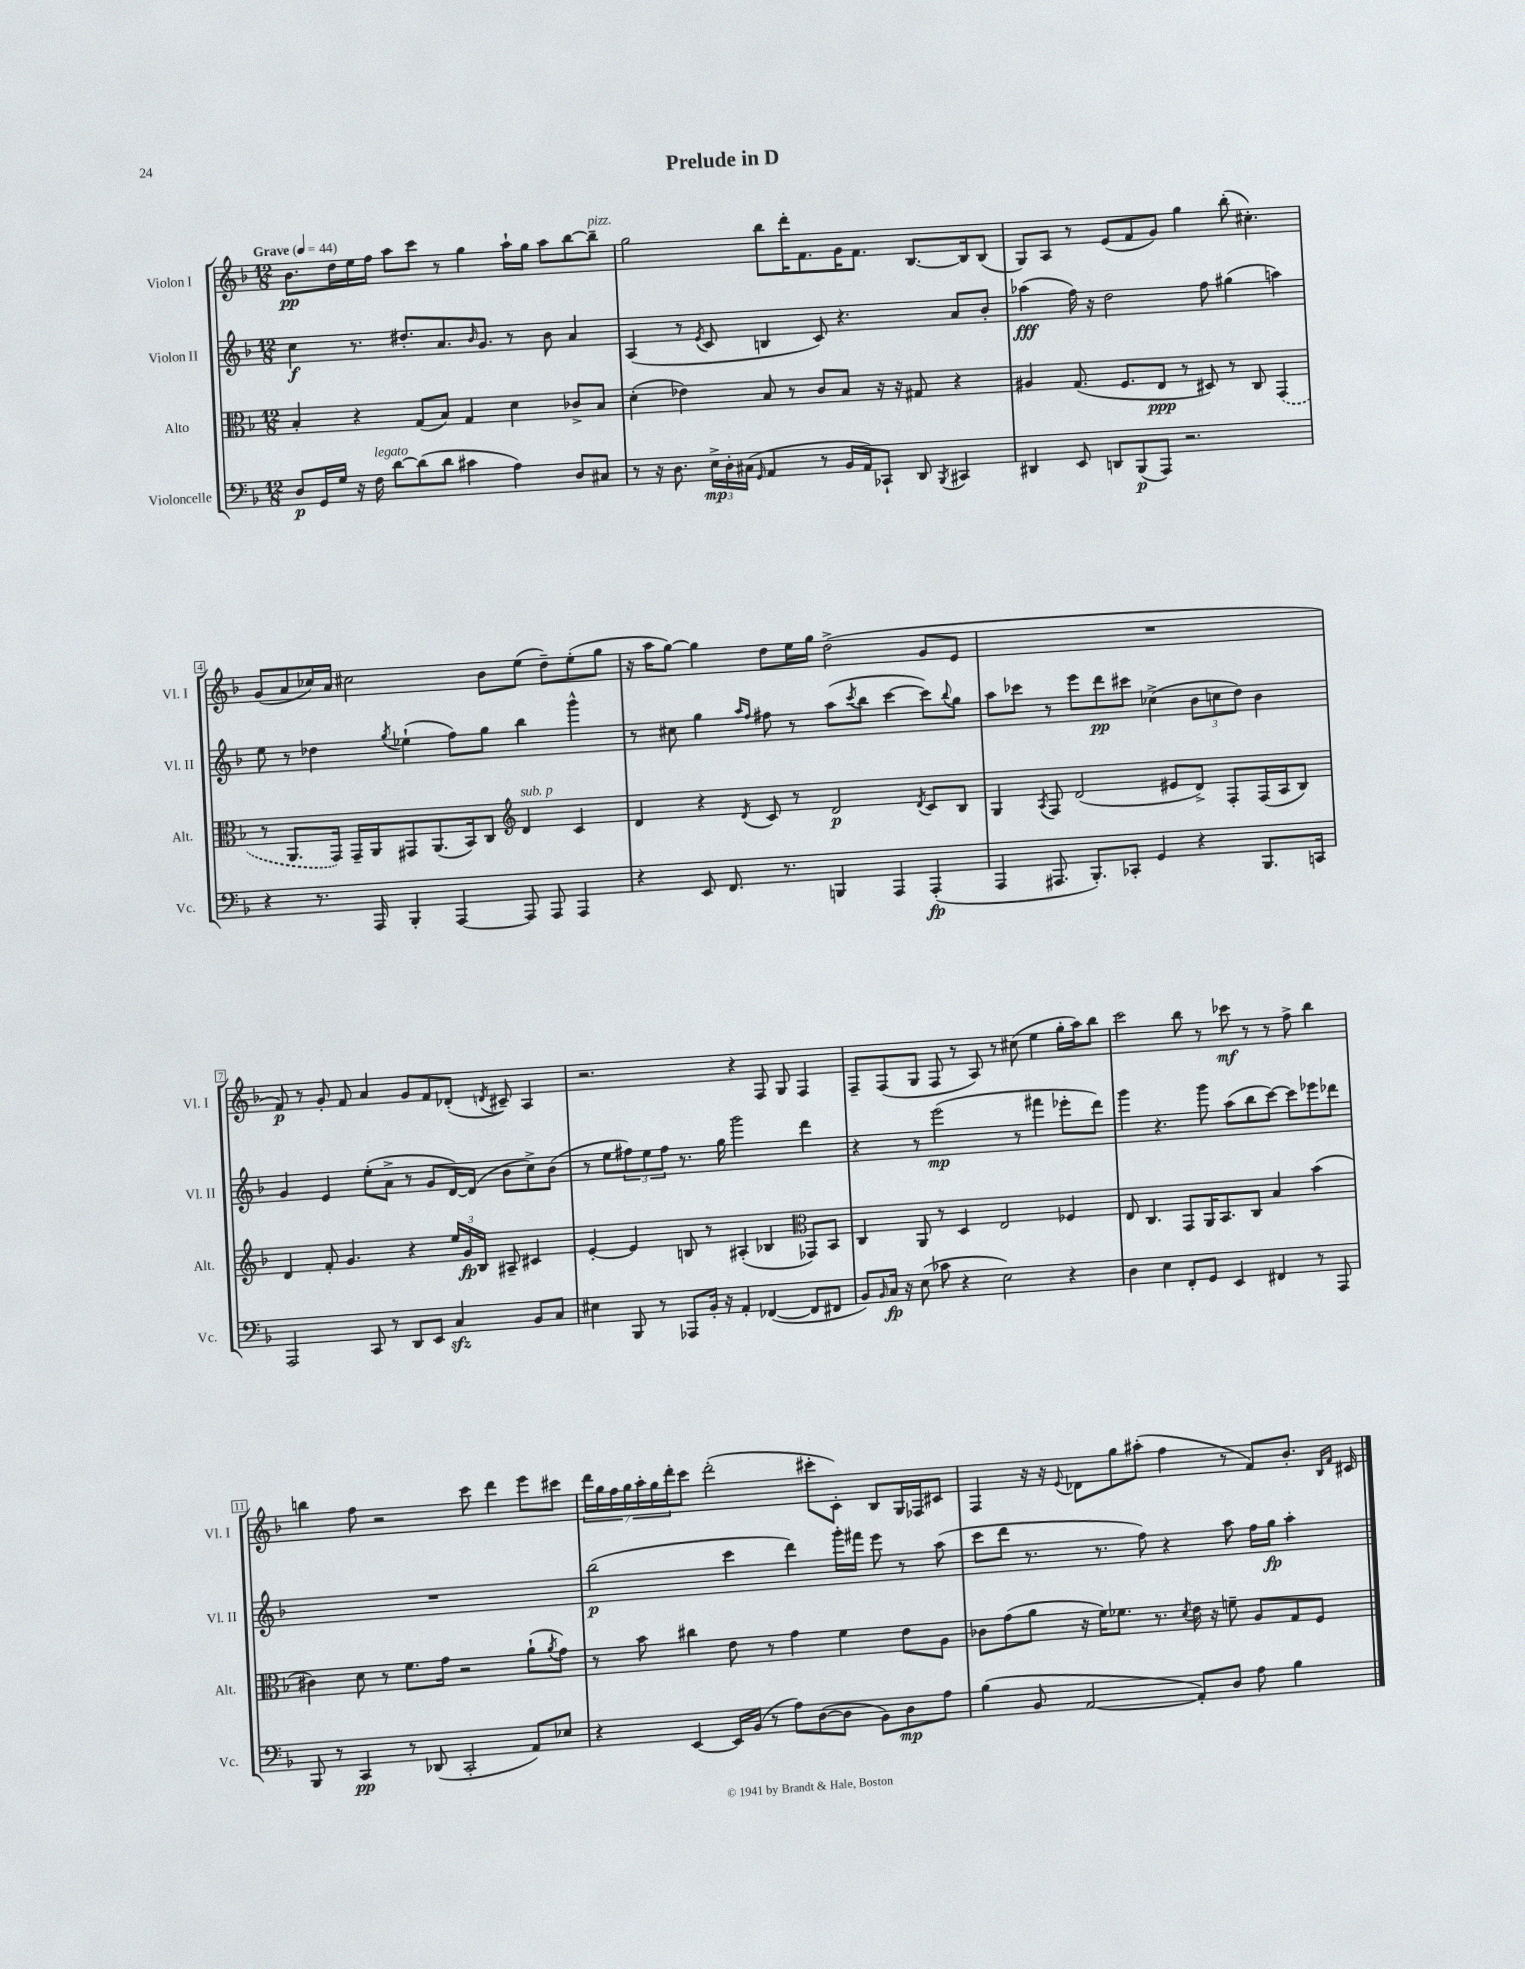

**kern	**dynam	**kern	**dynam	**kern	**dynam	**kern	**dynam
*part4	*part4	*part3	*part3	*part2	*part2	*part1	*part1
*staff4	*staff4	*staff3	*staff3	*staff2	*staff2	*staff1	*staff1
*I"Violoncelle	*	*I"Alto	*	*I"Violon II	*	*I"Violon I	*
*I'Vc.	*	*I'Alt.	*	*I'Vl. II	*	*I'Vl. I	*
*clefF4	*	*clefC3	*	*clefG2	*	*clefG2	*
*k[b-]	*	*k[b-]	*	*k[b-]	*	*k[b-]	*
*M12/8	*	*M12/8	*	*M12/8	*	*M12/8	*
*MM44	*	*MM44	*	*MM44	*	*MM44	*
=1	=1	=1	=1	=1	=1	=1	=1
!	!	!	!	!	!	!LO:TX:a:B:t=Grave	!
8D/L	p	4B-'/	.	4cc\	f	8.b-\L	pp
16GG/L	.	.	.	.	.	.	.
16G/JJ	.	.	.	.	.	16dd\L	.
16r	.	4r	.	8.r	.	16ee\	.
!LO:TX:a:i:t=legato	!	!	!	!	!	!	!
16F\	.	.	.	.	.	16ff\JJ	.
[8d\L	.	.	.	.	.	8aa\L	.
.	.	.	.	8.dd#X'/L	.	.	.
(8d\]	.	(8G/L	.	.	.	8ccc\J	.
8d\J	.	8B-/J)	.	8.a/	.	8r	.
4c#X\	.	4G/	.	.	.	4gg\	.
.	.	.	.	16qqb-/	.	.	.
.	.	.	.	8.g/J	.	.	.
4A\)	.	4d\	.	8r	.	16aa`\LL	.
.	.	.	.	.	.	16gg\JJ	.
.	.	.	.	8b-\	.	8aa\L	.
8D/L	.	8c-X^/L	.	4a/	.	[8bb-\	.
!	!	!	!	!	!	!LO:TX:a:i:t=pizz.	!
8C#X/J	.	8B-/J	.	.	.	8bb-~\J]	.
=2	=2	=2	=2	=2	=2	=2	=2
8r	.	(4d'\	.	(4A/	.	2gg\	.
16r	.	.	.	.	.	.	.
8.D\	.	.	.	.	.	.	.
.	.	4e-X\)	.	8r	.	.	.
.	.	.	.	8qe/	.	.	.
24E^\LL	mp	.	.	8c/	.	.	.
24D'\	.	.	.	.	.	.	.
(24C#X\JJ	.	.	.	.	.	.	.
16qqGG/	.	.	.	.	.	.	.
4AA/	.	8B-/	.	4Bn/	.	8bb-\L	.
.	.	8r	.	.	.	16ddd'\K	.
.	.	.	.	.	.	8.f\	.
8r	.	8c/L	.	8c/)	.	.	.
16BB-/LL	.	8B-/J	.	4.r	.	16g\K	.
16AA/J)	.	.	.	.	.	8.f\J	.
8CC-X`/J	.	16r	.	.	.	.	.
.	.	16r	.	.	.	.	.
8DD/	.	8G#X/	.	.	.	[8.B-/L	.
8qBBB-/	.	.	.	.	.	.	.
4CC#X/	.	4r	.	8a/L	.	.	.
.	.	.	.	.	.	16B-/k]	.
.	.	.	.	8b-'/J	.	(8B-/J	.
=3	=3	=3	=3	=3	=3	=3	=3
4DD#X/	.	4A#X/	.	(4aa-X\	fff	8G/L)	.
.	.	.	.	.	.	8A/J	.
8EE/	.	(8.G/	.	16ff\)	.	8r	.
.	.	.	.	16r	.	.	.
8DDn/L	.	.	.	2dd\	.	(8e/L	.
.	.	8.F/L	.	.	.	.	.
(8BBB-/	p	.	.	.	.	8f/	.
8AAA/J)	.	8E/J	ppp	.	.	8g/J)	.
2.r	.	8r	.	.	.	4gg\	.
.	.	8D#X/)	.	8ff\	.	.	.
.	.	8r	.	(4gg#X\	.	(8bb-'\	.
.	.	8C/	.	.	.	4.cc#X'\)	.
.	.	(4GG/	.	4aan\)	.	.	.
!!LO:LB:g=z
=4	=4	=4	=4	=4	=4	=4	=4
4r	.	8r	.	8ee\	.	(8g/L	.
.	.	8.AA/L	.	8r	.	8a/	.
8.r	.	.	.	4dd-X\	.	16cc-X/L)	.
.	.	16GG/Jk)	.	.	.	16a/JJ	.
.	.	16GG~/LL	.	.	.	2cc#X\	.
16AAA/	.	16AA/J	.	.	.	.	.
.	.	.	.	8qgg/	.	.	.
4BBB-'/	.	8GG#X/	.	(4ee-X`\	.	.	.
.	.	(8.AA/	.	.	.	.	.
[4AAA/	.	.	.	8ff\L)	.	.	.
.	.	16BB-/k)	.	.	.	.	.
.	.	8C/J	.	8gg\J	.	8b-\L	.
*	*	*clefG2	*	*	*	*	*
!	!	!LO:TX:a:i:t=sub. p	!	!	!	!	!
8AAA/]	.	4d/	.	4bb-\	.	(8ee\J	.
8AAA/	.	.	.	.	.	8dd~\L)	.
4AAA/	.	4c/	.	4ggg^^\	.	(8ee'\	.
.	.	.	.	.	.	8gg\J	.
=5	=5	=5	=5	=5	=5	=5	=5
4r	.	4d/	.	8r	.	16r	.
.	.	.	.	.	.	16aa\KL	.
.	.	.	.	8cc#X\	.	[8gg\J)	.
8EE/	.	4r	.	4gg\	.	4gg\]	.
8.FF/	.	.	.	.	.	.	.
.	.	.	.	16qqaa/LL	.	.	.
.	.	8qd/	.	16qqff/JJ	.	.	.
.	.	8c/	.	8ff#X\	.	8dd\L	.
8.r	.	.	.	.	.	.	.
.	.	8r	.	8r	.	16ee\L	.
.	.	.	.	.	.	16gg\JJ	.
4BBBn/	.	2d/	p	(8aa\L	.	(2dd^\	.
.	.	.	.	8qccc/	.	.	.
.	.	.	.	8bb-\J	.	.	.
4AAA/	.	.	.	[4ccc\	.	.	.
.	.	8qd/	.	.	.	.	.
(4AAA'/	fp	8c/L	.	8ccc\L])	.	8g/L	.
.	.	.	.	8qqbb-/	.	.	.
.	.	8B-/J	.	8gg\J	.	8e/J	.
=6	=6	=6	=6	=6	=6	=6	=6
4AAA/	.	4G/	.	8aa\L	.	1.r	.
.	.	.	.	8ccc-X\J	.	.	.
.	.	8qA/	.	.	.	.	.
8.AAA#X/	.	8F/	.	8r	.	.	.
.	.	(2d/	.	8eee\L	.	.	.
8.BBB-'/L)	.	.	.	.	.	.	.
.	.	.	.	8ddd\	pp	.	.
8CC-X'/J	.	.	.	8ccc#X\J	.	.	.
4GG/	.	.	.	(4cc-X^\	.	.	.
.	.	8e#X/L	.	.	.	.	.
4r	.	8d^/J)	.	12b-\L	.	.	.
.	.	.	.	12ccn\	.	.	.
.	.	8F'/L	.	.	.	.	.
.	.	.	.	12dd\J)	.	.	.
8.BBB-/L	.	(16F/L	.	4b-\	.	.	.
.	.	16A/J	.	.	.	.	.
.	.	8B-/J)	.	.	.	.	.
16CCn/Jk	.	.	.	.	.	.	.
!!LO:LB:g=z
=7	=7	=7	=7	=7	=7	=7	=7
2AAA/	.	4d/	.	4g/	.	8f/)	p
.	.	.	.	.	.	8r	.
.	.	8f'/	.	4e/	.	8g'/	.
.	.	4.g/	.	.	.	8f/	.
8CC/	.	.	.	(8ee'\L	.	4a/	.
8r	.	.	.	8a^\J	.	.	.
8DD/L	.	4r	.	8r	.	8g/L	.
8EE/J	.	.	.	8g/L	.	8f/	.
4Czz/	.	24ee/LL	.	[16d/L)	.	(8d-X'/J	.
.	.	24g/	fp	.	.	.	.
.	.	.	.	(16d/JJ]	.	.	.
.	.	24B-/JJ	.	.	.	.	.
.	.	.	.	.	.	8qdn/	.
.	.	8A#X~/	.	8b-\L	.	8c#X~/)	.
8BB-/L	.	4c#X/	.	8cc^\)	.	4A/	.
8C/J	.	.	.	(8b-\J	.	.	.
=8	=8	=8	=8	=8	=8	=8	=8
4E#X\	.	[4e'/	.	8r	.	2.r	.
.	.	.	.	8ee\L	.	.	.
8BBB-/	.	4e/]	.	12ff#X\)	.	.	.
.	.	.	.	12ee\	.	.	.
8r	.	.	.	.	.	.	.
.	.	.	.	12ff#\J	.	.	.
8AAA-X/L	.	8Bn/	.	8.r	.	.	.
16BB-'/Jk	.	8r	.	.	.	.	.
16r	.	.	.	16gg\	.	.	.
4AA'/	.	(4A#X'/	.	2ggg\	.	4r	.
([4FF-X/	.	4B-X/	.	.	.	8F/	.
.	.	.	.	.	.	8G/	.
*	*	*clefC3	*	*	*	*	*
8FF-/L]	.	8GG-X/L)	.	4ddd\	.	4F/	.
8FF#X/J	.	8BB-/J	.	.	.	.	.
=9	=9	=9	=9	=9	=9	=9	=9
8BB-/L)	.	4C/	.	4r	.	8F~/L	.
16qqBB-/	.	.	.	.	.	.	.
16C/Jk	fp	.	.	.	.	(8F/	.
16r	.	.	.	.	.	.	.
(8E\	.	8AA/	.	8r	.	8G/J	.
8c-X\	.	8r	.	(2eee\	mp	8F/	.
4r	.	4D/	.	.	.	8r	.
.	.	.	.	.	.	8A/)	.
2E\)	.	2E/	.	.	.	8r	.
.	.	.	.	8r	.	(8cc#X\	.
.	.	.	.	4fff#X\	.	4ee\	.
4r	.	4F-X/	.	8eee-X'\L	.	16gg'\LL	.
.	.	.	.	.	.	16aa\J)	.
.	.	.	.	8ddd\J)	.	8bb-\J	.
=10	=10	=10	=10	=10	=10	=10	=10
4D\	.	8E/	.	4ggg\	.	2ccc\	.
.	.	4.C/	.	.	.	.	.
4E\	.	.	.	4.r	.	.	.
8FF'/L	.	8GG/L	.	.	.	8bb-\	.
8GG/J	.	16AA/K	.	8ggg\	.	8r	.
.	.	8.BB-/	.	.	.	.	.
4EE/	.	.	.	(8aa\L	.	8ccc-X\	mf
.	.	8C/J	.	8bb-\	.	8r	.
4FF#X/	.	4B-/	.	[8ccc\J)	.	8r	.
.	.	.	.	8ccc\L]	.	8ff^\	.
8r	.	(4b-\	.	8eee-X\	.	4bb-\	.
8AAA/	.	.	.	8ddd-X\J	.	.	.
!!LO:LB:g=z
=11	=11	=11	=11	=11	=11	=11	=11
8BBB-/	.	4c#X\)	.	1.r	.	4bbn\	.
8r	.	.	.	.	.	.	.
4CC/	pp	8d\	.	.	.	8ff\	.
.	.	8r	.	.	.	2r	.
8r	.	8.f\L	.	.	.	.	.
(8DD-X/	.	.	.	.	.	.	.
.	.	16g\Jk	.	.	.	.	.
2CC'/	.	2r	.	.	.	.	.
.	.	.	.	.	.	8ccc\	.
.	.	.	.	.	.	4ddd\	.
8AA/L)	.	(8a`\L	.	.	.	8eee\L	.
.	.	8qa/	.	.	.	.	.
8E-X/J	.	8g\J)	.	.	.	8ccc#X\J	.
=12	=12	=12	=12	=12	=12	=12	=12
4r	.	8r	.	(2bb-\	p	28ddd\LL	.
.	.	.	.	.	.	28gg\	.
.	.	.	.	.	.	28ff\	.
.	.	.	.	.	.	28gg\	.
.	.	8b-\	.	.	.	.	.
.	.	.	.	.	.	28aa'\	.
.	.	.	.	.	.	28gg\	.
.	.	.	.	.	.	28ddd'\J	.
[4EE/	.	4cc#X\	.	.	.	8ccc\J	.
.	.	.	.	.	.	(2ddd'\	.
16EE/LL]	.	8e\	.	4ccc\	.	.	.
(16BB-/JJ	.	.	.	.	.	.	.
8r	.	8r	.	.	.	.	.
8A\L)	.	4g\	.	4ddd\)	.	.	.
([8D\	.	.	.	.	.	8ccc#X'\L	.
8D\J]	.	4f\	.	16ggg'\LL	.	8c'\J)	.
.	.	.	.	16fff#X\JJ	.	.	.
8BB-\L)	.	.	.	8eee\	.	8B-/L	.
8D\	mp	8e\L	.	8r	.	16G/L	.
.	.	.	.	.	.	16F-X/J	.
8A\J	.	8A\J	.	(8aa\	.	8c#X/J	.
=13	=13	=13	=13	=13	=13	=13	=13
(4B-\	.	8c-X\L	.	8ccc\L	.	4F/	.
.	.	(8g\	.	8ddd\J	.	.	.
8BB-/	.	8a\J	.	8.r	.	16r	.
.	.	.	.	.	.	16r	.
.	.	.	.	.	.	8qqe/	.
[2AA/	.	16r	.	.	.	8d-X\L	.
.	.	16f\KL)	.	8.r	.	.	.
.	.	8.f-X\J	.	.	.	8gg\	.
.	.	.	.	8ff\)	.	(8aa#X'\J	.
.	.	8.r	.	.	.	.	.
.	.	.	.	4r	.	4ff\	.
.	.	8qd/	.	.	.	.	.
8AA'/L])	.	16e\	.	.	.	.	.
.	.	16r	.	.	.	.	.
8D/J	.	8fn~\	.	8aa\	.	8r	.
8A\	.	8A/L	.	16ff\LL	.	8f/L)	.
.	.	.	.	16gg\JJ	fp	.	.
4B-\	.	8G/	.	4aa'\	.	8.b-'/J	.
.	.	8F/J	.	.	.	.	.
.	.	.	.	.	.	16qqB-/LL	.
.	.	.	.	.	.	16qqf/JJ	.
.	.	.	.	.	.	16c#X/	.
==	==	==	==	==	==	==	==
*-	*-	*-	*-	*-	*-	*-	*-
